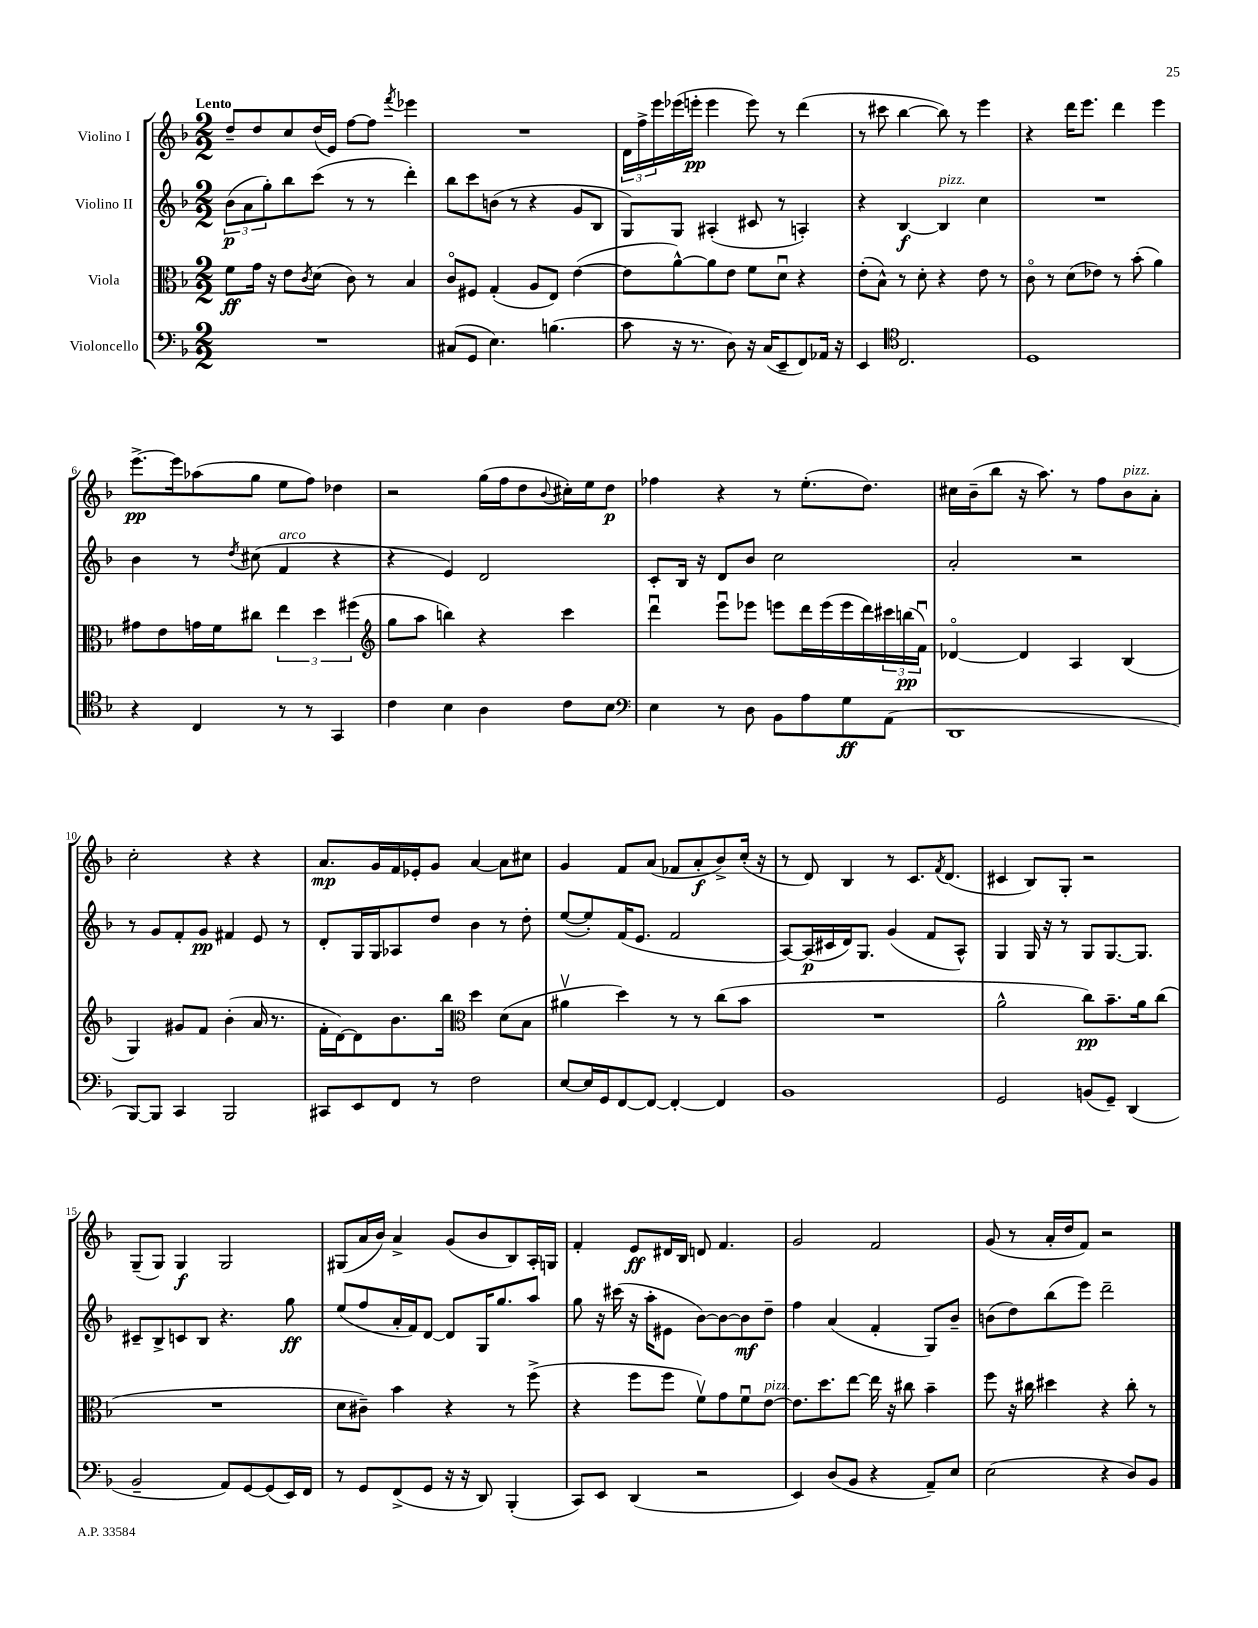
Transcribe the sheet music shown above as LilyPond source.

<<
\new StaffGroup <<
\new Staff = "s0" \with { instrumentName = "Violino I" } {
    \clef treble \key f \major \numericTimeSignature \time 2/2 \tempo "Lento"
    d''8-- d''8 c''8 d''16( e'16) f''8~ f''8 \acciaccatura { f'''8 } ees'''4 |
    R1 |
    \tuplet 3/2 { d'16 f''16-> e'''16 } ees'''16( e'''16-.\pp e'''4 e'''8) r8 d'''4( |
    r8 cis'''8 bes''4~ bes''8) r8 e'''4 |
    r4 d'''16 e'''8. d'''4 e'''4 |
    e'''8.~->\pp e'''16 aes''8( g''8 e''8 f''8) des''4 |
    r2 g''16( f''16 d''8 \appoggiatura { bes'8 } cis''16-.) e''16 d''8\p |
    fes''4 r4 r8 e''8.-.( d''8.) |
    cis''16 bes'16--( bes''8 r16 a''8.) r8 f''8 bes'8^\markup { \italic "pizz." } a'8-. |
    c''2-. r4 r4 |
    a'8.\mp g'16 f'16 ees'16-. g'8 a'4~ a'8 cis''8 |
    g'4 f'8 a'8( fes'8 a'8-.\f bes'8->) c''16-.( r16 |
    r8 d'8) bes4 r8 c'8. \acciaccatura { f'8 } d'8.( |
    cis'4 bes8) g8-. r2 |
    g8--( g8) g4\f g2 |
    gis8( a'16 bes'16) a'4-> g'8( bes'8 bes8) a16-. g16 |
    f'4-. e'8\ff dis'16 bes16 d'8 f'4. |
    g'2 f'2 |
    g'8( r8 a'16-. d''16 f'8) r2 \bar "|." |
}
\new Staff = "s1" \with { instrumentName = "Violino II" } {
    \clef treble \key f \major \numericTimeSignature \time 2/2
    \tuplet 3/2 { bes'8\p( a'8 g''8-.) } bes''8 c'''8( r8 r8 d'''4-.) |
    bes''8 c'''8 b'8( r8 r4 g'8 bes8 |
    g8) g8 ais4-.( cis'8 r8 a4-.) |
    r4 bes4~\f bes4^\markup { \italic "pizz." } c''4 |
    R1 |
    bes'4 r8 \acciaccatura { d''8 } cis''8( f'4^\markup { \italic "arco" } r4 |
    r4 e'4) d'2 |
    c'8-. bes16 r16 d'8 bes'8 c''2 |
    a'2-. r2 |
    r8 g'8 f'8-. g'8\pp fis'4 e'8 r8 |
    d'8-. g16 g16 aes8 d''8 bes'4 r8 d''8-. |
    e''8~( e''8-.) f'16( e'8. f'2 |
    a8~) a16\p( cis'16 d'16) g8. g'4( f'8 a8-^) |
    g4 g16 r16 r8 g8 g8.~ g8. |
    cis'8-- bes8-> c'8 bes8 r4. g''8\ff |
    e''8( f''8 a'16-. f'16) d'8~ d'8 g16 g''8. a''8 |
    g''8 r16 cis'''16( r16 a''16-. eis'8 bes'8~) bes'8~ bes'8\mf d''8-- |
    f''4 a'4( f'4-. g8) bes'8-- |
    b'8( d''8) bes''8( e'''8) d'''2-- \bar "|." |
}
\new Staff = "s2" \with { instrumentName = "Viola" } {
    \clef alto \key f \major \numericTimeSignature \time 2/2
    f'8\ff g'16 r16 e'8 \acciaccatura { c'8 } d'8( c'8) r8 bes4 |
    c'8\flageolet fis8 g4-.( a8 e8) e'4~( |
    e'8 a'8~-^) a'8 e'8 f'8 d'8\downbow r4 |
    e'8-.( bes8-^) r8 d'8-. r4 e'8 r8 |
    c'8\flageolet r8 d'8( ees'8) r8 bes'8-.( a'4) |
    gis'8 e'8 g'16 f'16 cis''8 \tuplet 3/2 { e''4 d''4 fis''4( } |
    \clef treble g''8 a''8 b''4) r4 c'''4 |
    d'''4\downbow e'''8\downbow ees'''8 e'''8 d'''16 e'''16( e'''16 d'''16) \tuplet 3/2 { cis'''16 b''16\pp( f'16\downbow) } |
    des'4~\flageolet des'4 a4 bes4( |
    g4) gis'8 f'8 bes'4-.( a'16 r8. |
    f'16-. d'16~) d'8 bes'8. bes''16 \clef alto d''4 d'8( bes8 |
    ais'4\upbow d''4) r8 r8 c''8( bes'8 |
    R1 |
    a'2-^ c''8\pp) bes'8.-- a'16 c''8( |
    R1 |
    d'8 cis'8--) bes'4 r4 r8 f''8->( |
    r4 f''8 f''8 f'8\upbow) g'8 f'8\downbow e'8~^\markup { \italic "pizz." } |
    e'8. d''8. e''8~ e''16 r16 cis''8 bes'4-- |
    f''8 r16 cis''16 dis''4 r4 cis''8-. r8 \bar "|." |
}
\new Staff = "s3" \with { instrumentName = "Violoncello" } {
    \clef bass \key f \major \numericTimeSignature \time 2/2
    R1 |
    cis8( g,8 e4.) b4.( |
    c'8 r16 r8. d8) r16 c16( e,8-- f,8) aes,16 r16 |
    e,4 \clef tenor c2. |
    d1 |
    r4 c4 r8 r8 g,4 |
    c'4 bes4 a4 c'8 bes8 |
    \clef bass e4 r8 d8 bes,8 a8 g8\ff a,8( |
    d,1 |
    bes,,8~) bes,,8 c,4 bes,,2 |
    cis,8 e,8 f,8 r8 f2 |
    e8~ e16 g,16 f,8~ f,8~ f,4~-. f,4 |
    bes,1 |
    g,2 b,8( g,8--) d,4( |
    bes,2-- a,8) g,8~ g,8( e,16) f,16 |
    r8 g,8 f,8->( g,8 r16 r16 d,8) bes,,4-.( |
    c,8) e,8 d,4( r2 |
    e,4) d8( bes,8 r4 a,8--) e8 |
    e2( r4 d8) bes,8 \bar "|." |
}
>>
>>
